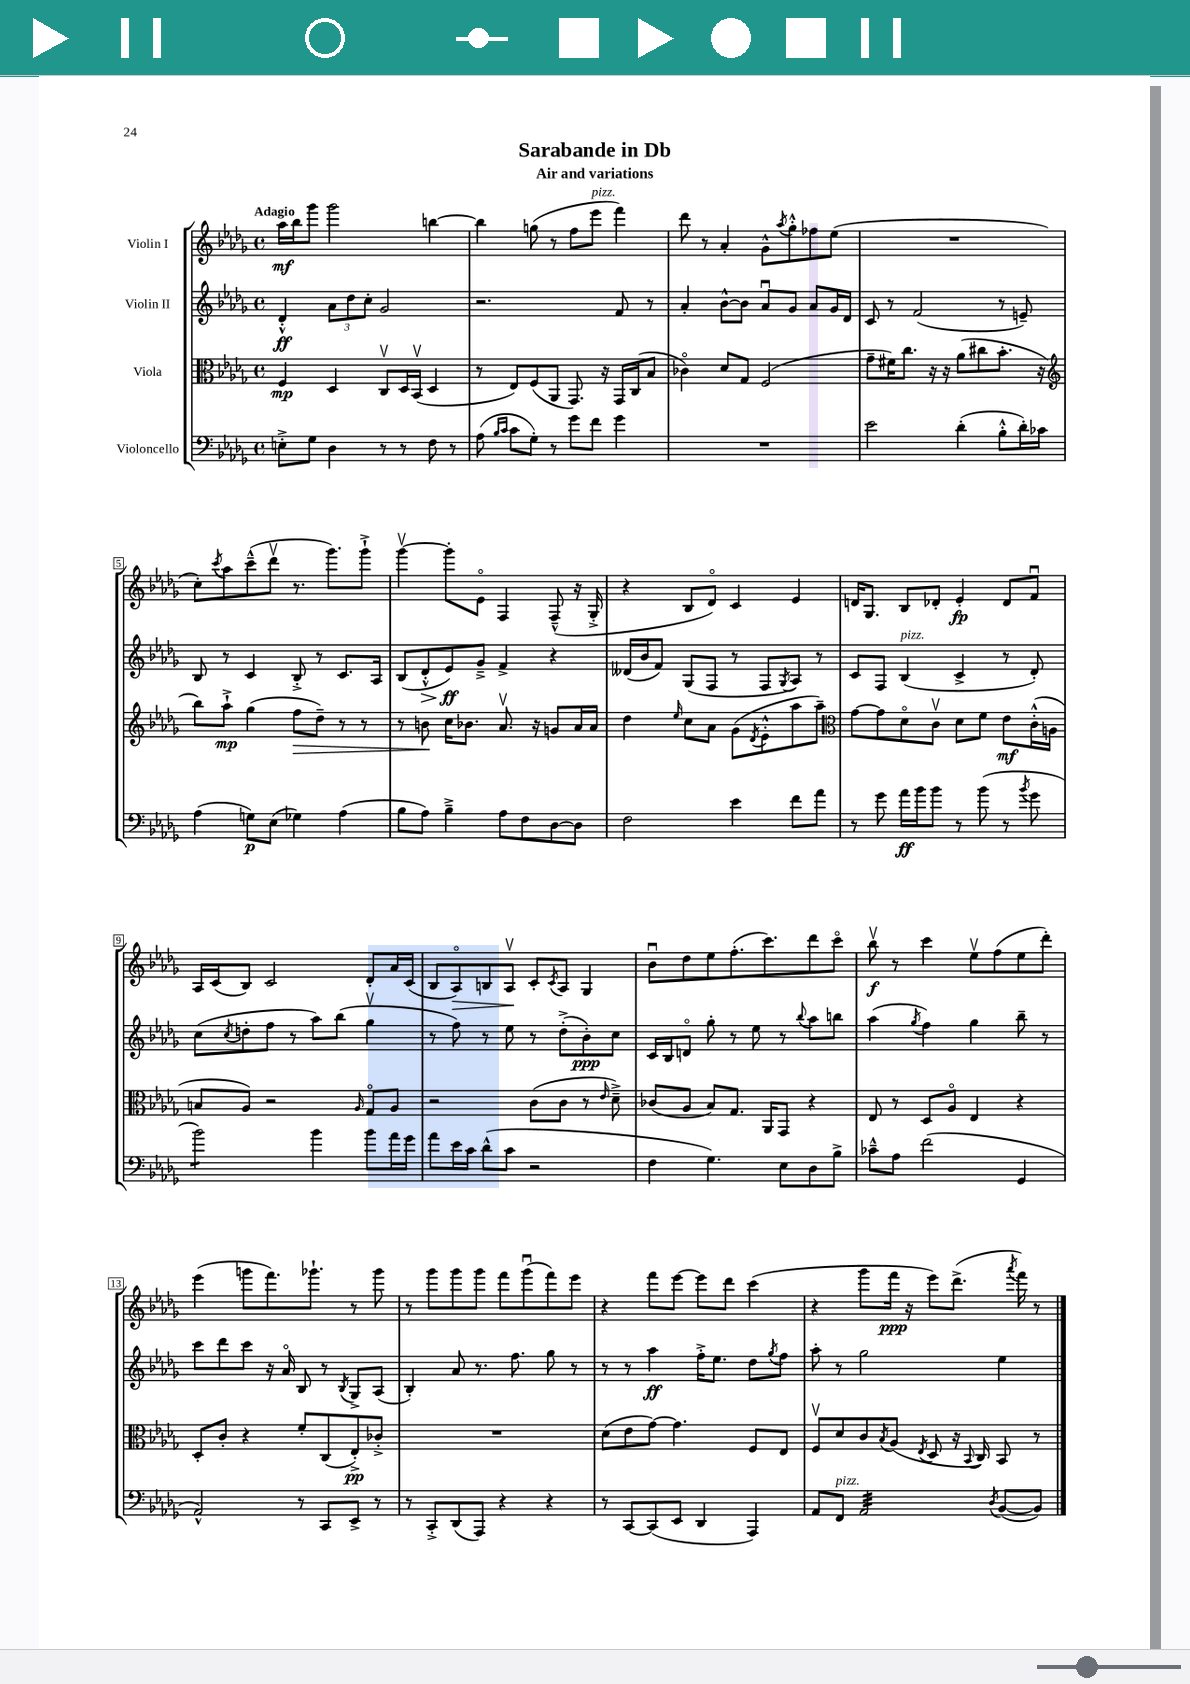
\header { title = "Sarabande in Db" subtitle = "Air and variations" }
<<
\new StaffGroup <<
\new Staff = "s0" \with { instrumentName = "Violin I" } {
    \clef treble \key des \major \defaultTimeSignature \time 4/4 \tempo "Adagio"
    aes''16\mf bes''16 ges'''8 ges'''2 b''4~ |
    b''4 g''8( r8 f''8 ees'''8^\markup { \italic "pizz." } f'''4) |
    des'''8 r8 aes'4-. ges'8-^ \acciaccatura { aes''8 } ges''8-.-^ fes''8 ees''8( |
    R1 |
    c''8-.) \acciaccatura { c'''8 } aes''8 c'''8---^( des'''8\upbow r8. ges'''8.) ges'''8-!-> |
    ges'''4~\upbow ges'''8-. ees'8\flageolet f4 f8---^( r16 ges16-.-> |
    r4 bes8 des'8\flageolet) c'4 ees'4 |
    d'16 ges8. bes8 des'8-. ees'4-.\fp des'8 f'8\downbow |
    aes16 c'16( bes8) c'2 des'8-. aes'16 c'16( |
    bes8 aes8\flageolet\>) b8 aes8\upbow\! c'8-. \acciaccatura { c'8 } aes8 ges4 |
    bes'8\downbow des''8 ees''8 f''8.-.( c'''8.) des'''8 c'''8\flageolet |
    bes''8\upbow\f r8 c'''4 ees''8\upbow f''8( ees''8 des'''8-.) |
    ees'''4( g'''8 f'''8.) ges'''8.-! r8 ges'''8 |
    r8 ges'''8 ges'''8 ges'''8 f'''8 ges'''8\downbow( f'''8) ees'''8 |
    r4 f'''8 ees'''8~ ees'''8 des'''8 c'''4( |
    r4 ges'''8 f'''16\ppp r16 ees'''8) des'''8.->( \acciaccatura { aes'''8 } f'''16) r8 \bar "|." |
}
\new Staff = "s1" \with { instrumentName = "Violin II" } {
    \clef treble \key des \major \defaultTimeSignature \time 4/4
    des'4-.-^\ff \tuplet 3/2 { aes'8 des''8 c''8-. } ges'2 |
    r2. f'8 r8 |
    aes'4-. bes'8~-^ bes'8 aes'8\downbow ges'8 aes'8 ges'16 des'16 |
    c'8 r8 f'2( r8 e'8--) |
    bes8 r8 c'4 bes8-.-> r8 c'8. aes16 |
    bes8( des'8-.-^\> ees'8\ff\!) ges'8---> f'4-> r4 |
    deses'16( bes'16 f'8) ges8( f8 r8 f8 \acciaccatura { ges8 } aes8) r8 |
    c'8 f8 bes4^\markup { \italic "pizz." }( c'4-> r8 des'8-.) |
    c''8( \acciaccatura { c''8 } d''8-. f''8 r8 aes''8) bes''8( ges''4\upbow |
    r8 f''8) r8 ees''8 r8 des''8-.->( bes'8-.\ppp) c''8 |
    c'16 bes16 d'8\flageolet ges''8-. r8 ees''8 r8 \appoggiatura { bes''8 } aes''8 b''8 |
    aes''4( \acciaccatura { ges''8 } f''4) ges''4 bes''8-- r8 |
    c'''8 des'''8 c'''8 r16 aes'16\flageolet bes8 r8 \acciaccatura { bes8 } ges8-> aes8( |
    bes4-.) aes'8 r8. f''8. ges''8 r8 |
    r8 r8 aes''4\ff f''16-.-> ees''8. des''8 \acciaccatura { ges''8 } f''8 |
    aes''8-. r8 ges''2 ees''4 \bar "|." |
}
\new Staff = "s2" \with { instrumentName = "Viola" } {
    \clef alto \key des \major \defaultTimeSignature \time 4/4
    f4\mp des4 c8\upbow des16 bes,16\upbow( des4 |
    r8 ees8) f8( aes,8 ges,8.) r16 ges,16 c16( bes8 |
    ces'4\flageolet) des'8 ges8 f2( |
    ges'8-- fis'16) c''8. r16 r16 aes'8( cis''8 bes'8.-. r16 |
    \clef treble bes''8) aes''8-!->\mp ges''4( f''8\> des''8--) r8 r8 |
    r8 b'8\! c''16 bes'8. aes'8.\upbow r16 g'8 aes'16 aes'16 |
    des''4 \grace { ees''16 } c''8 aes'8 ges'8( \acciaccatura { des'8 } ees'8-.-^ aes''8 aes''8--) |
    \clef alto ges'8~ ges'8 des'8\flageolet c'8\upbow des'8 f'8 ees'8\mf c'16-.-^( a16 |
    b8 aes8) r2 \grace { aes16 } ges8\flageolet aes8 |
    r2 c'8( c'8 r8 \grace { ees'16 } des'8--->) |
    ces'8( aes8 bes8) ges8. aes,16 ges,8 r4 |
    ees8 r8 des8 aes8\flageolet ees4 r4 |
    des8-. c'8-. r4 f'8-. c8( ees8-.->\pp) ces'8-.-> |
    R1 |
    des'8( ees'8 ges'8~) ges'4. f8 ees8 |
    f8\upbow des'8 c'8 \acciaccatura { bes8 } aes8( \acciaccatura { ees8 } des8 r16 \appoggiatura { bes,8 } c16) bes,8 r8 \bar "|." |
}
\new Staff = "s3" \with { instrumentName = "Violoncello" } {
    \clef bass \key des \major \defaultTimeSignature \time 4/4
    e8-.-> ges8 des4 r8 r8 f8 r8 |
    aes8( \grace { bes16 c'16 } c'8 ges8-.) r8 ges'8 f'8 ges'4 |
    R1 |
    ees'2 des'4-.( bes8-.-^ des'16-.) ces'16 |
    aes4( g8\p) ees8( ges4) aes4( |
    bes8 aes8) bes4---> aes8 f8 des8~ des8 |
    f2 ees'4 f'8 aes'8 |
    r8 ges'8 aes'16\ff bes'16 bes'8 r8 bes'8( r8 \acciaccatura { bes'8 } ges'8 |
    bes'2:8) bes'4 bes'8 aes'16 ges'16 |
    aes'8 ees'16 c'16 des'8-^( c'8 r2 |
    f4 ges4.) ees8 des8 bes8-> |
    ces'8---^ aes8 f'2( ges,4 |
    aes,2-^) r8 c,8 ees,8-> r8 |
    r8 c,8-.-> des,8( aes,,8) r4 r4 |
    r8 c,8~ c,8( ees,8 des,4 aes,,4) |
    aes,8 f,8^\markup { \italic "pizz." } aes,2:32 \acciaccatura { des8 } bes,8~( bes,8) \bar "|." |
}
>>
>>
\layout { \context { \Score \override BarNumber.stencil = #(make-stencil-boxer 0.1 0.3 ly:text-interface::print) } }
